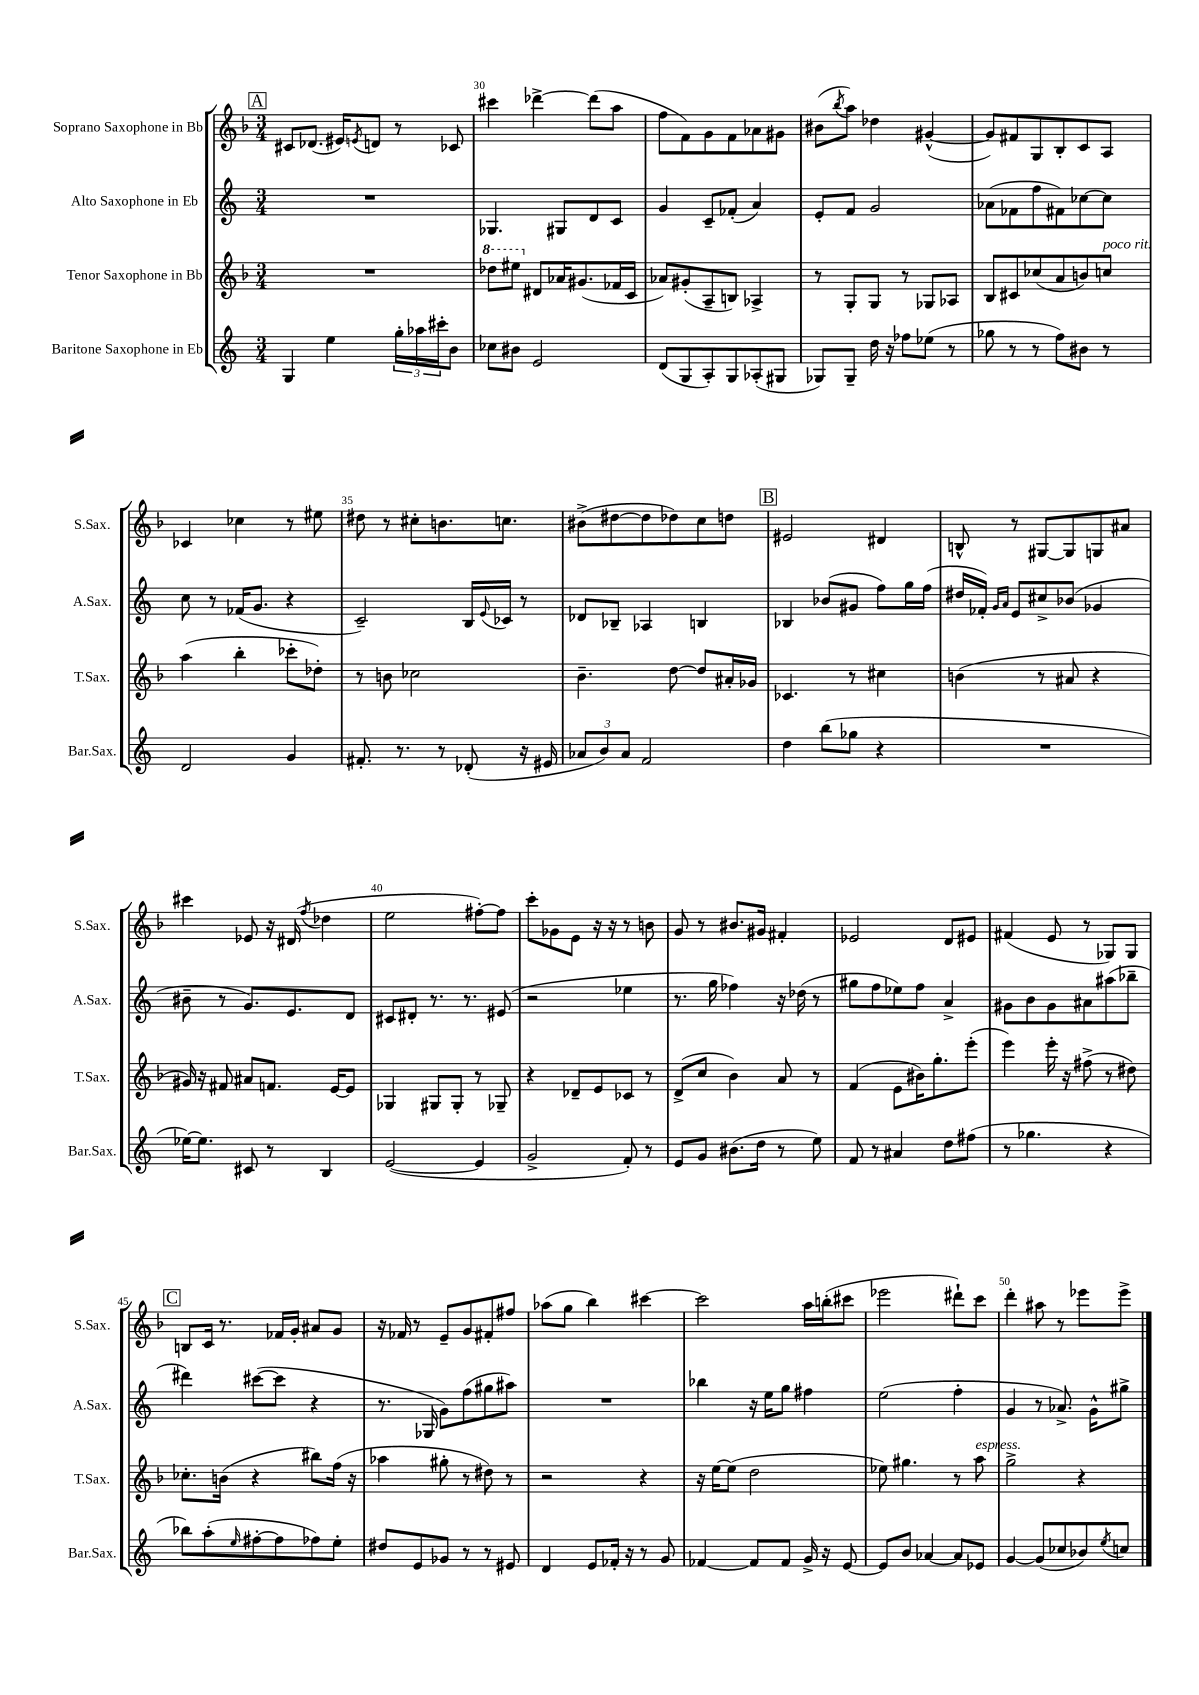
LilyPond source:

<<
\new StaffGroup <<
\new Staff = "s0" \with { instrumentName = "Soprano Saxophone in Bb" shortInstrumentName = "S.Sax." } {
    \clef treble \key f \major \numericTimeSignature \time 3/4
    \mark \markup { \box "A" } cis'8 des'8.( eis'16) \acciaccatura { e'8 } d'8 r8 ces'8 |
    cis'''4 des'''4~-> des'''8( a''8 |
    f''8 f'8) g'8 f'8 aes'8 gis'8 |
    bis'8( \acciaccatura { bes''8 } a''8) des''4 gis'4~-^( |
    gis'8) fis'8 g8 bes8-. c'8 a8 |
    ces'4 ces''4 r8 eis''8 |
    dis''8 r8 cis''8-. b'8. c''8. |
    bis'8->( dis''8~ dis''8 des''8) c''8 d''8 |
    \mark \markup { \box "B" } eis'2 dis'4 |
    b8-^ r8 gis8~ gis8 g8 ais'8 |
    cis'''4 ees'8 r16 dis'16( \acciaccatura { f''8 } des''4 |
    e''2 fis''8~-.) fis''8 |
    c'''8-. ges'8 e'8 r16 r16 r8 b'8 |
    g'8 r8 bis'8. gis'16 fis'4-. |
    ees'2 d'8 eis'8 |
    fis'4( e'8 r8 ges8) ges8 |
    \mark \markup { \box "C" } b8 c'16 r8. fes'16 g'16-. ais'8 g'8 |
    r16 fes'16 r8 e'8-- g'8 fis'8-. fis''8 |
    aes''8( g''8 bes''4) cis'''4~ |
    cis'''2 a''16 b''16-.( cis'''8 |
    ees'''2 dis'''8-!) c'''8 |
    d'''4-. ais''8 r8 ees'''8 ees'''8-> \bar "|." |
}
\new Staff = "s1" \with { instrumentName = "Alto Saxophone in Eb" shortInstrumentName = "A.Sax." } {
    \clef treble \key c \major \numericTimeSignature \time 3/4
    \mark \markup { \box "A" } R2. |
    ges4. gis8 d'8 c'8 |
    g'4 c'8-- fes'8-.( a'4) |
    e'8-. f'8 g'2 |
    aes'8( fes'8 f''8 fis'8) ces''8~ ces''8 |
    c''8 r8 fes'16( g'8. r4 |
    c'2--) b16 \appoggiatura { e'8 } ces'16 r8 |
    des'8 bes8-- aes4 b4 |
    \mark \markup { \box "B" } bes4 bes'8( gis'8 f''8) g''16 f''16( |
    dis''16 fes'16-.) \grace { g'16 a'16 } e'8 cis''8-> bes'8( ges'4 |
    bis'8-- r8 g'8.) e'8. d'8 |
    cis'8 dis'8-. r8. r8. eis'8( |
    r2 ees''4 |
    r8. g''16 fes''4) r16 des''16( r8 |
    gis''8 f''8 ees''8) f''8 a'4-> |
    gis'8 b'8 gis'8 ais'8 ais''8( bes''8-- |
    \mark \markup { \box "C" } dis'''4) cis'''8~( cis'''8 r4 |
    r8. ges16 g'8) f''8( gis''8 ais''8) |
    R2. |
    bes''4 r16 e''16 g''8 fis''4 |
    e''2( f''4-. |
    g'4 r8 aes'8.->) g'16-^ gis''8-> \bar "|." |
}
\new Staff = "s2" \with { instrumentName = "Tenor Saxophone in Bb" shortInstrumentName = "T.Sax." } {
    \clef treble \key f \major \numericTimeSignature \time 3/4
    \mark \markup { \box "A" } R2. |
    \ottava #1 des'''8 eis'''8 \ottava #0 dis'8 aes'16 gis'8.( fes'16 c'16 |
    aes'8) gis'8-.( a8-- b8) aes4-> |
    r8 g8-. g8 r8 ges8 aes8 |
    bes8 cis'8 ces''8( a'8 b'8) c''8^\markup { \italic "poco rit." } |
    a''4( bes''4-. ces'''8-. des''8-.) |
    r8 b'8 ces''2 |
    bes'4.-- d''8~ d''8 ais'16-. ges'16 |
    \mark \markup { \box "B" } ces'4. r8 cis''4 |
    b'4( r8 ais'8 r4 |
    gis'16) r16 fis'8 ais'8 f'8. e'16~ e'8 |
    ges4 gis8 gis8-. r8 ges8-- |
    r4 des'8-- e'8 ces'8 r8 |
    d'8->( c''8 bes'4) a'8 r8 |
    f'4( e'8 bis'16) g''8.-. e'''8-.( |
    e'''4) e'''16-. r16 fis''8->( r8 dis''8) |
    \mark \markup { \box "C" } ces''8.-. b'16( r4 bis''8) f''16( r16 |
    aes''4 gis''8-. r8 dis''8) r8 |
    r2 r4 |
    r16 e''16~ e''8( d''2 |
    ees''8) gis''4. r8 a''8^\markup { \italic "espress." } |
    g''2-> r4 \bar "|." |
}
\new Staff = "s3" \with { instrumentName = "Baritone Saxophone in Eb" shortInstrumentName = "Bar.Sax." } {
    \clef treble \key c \major \numericTimeSignature \time 3/4
    \mark \markup { \box "A" } g4 e''4 \tuplet 3/2 { g''16-. aes''16 cis'''16-. } b'8 |
    ces''8 bis'8 e'2 |
    d'8( g8 a8-.) g8 aes8-.( gis8 |
    ges8) ges8-- d''16 r16 fes''8 ees''8( r8 |
    ges''8 r8 r8 f''8) bis'8 r8 |
    d'2 g'4 |
    fis'8.-. r8. r8 des'8-.( r16 eis'16 |
    \tuplet 3/2 { aes'8 b'8) aes'8 } f'2 |
    \mark \markup { \box "B" } d''4 b''8( ges''8 r4 |
    R2. |
    ees''16~) ees''8. cis'8 r8 b4 |
    e'2~( e'4 |
    g'2-> f'8-.) r8 |
    e'8 g'8 bis'8.( d''16 r8 e''8) |
    f'8 r8 ais'4 d''8 fis''8( |
    r8 ges''4. r4 |
    \mark \markup { \box "C" } bes''8) a''8-.( \grace { e''16 } fis''8~-. fis''8 fes''8) e''8-. |
    dis''8 e'8 ges'8 r8 r8 eis'8 |
    d'4 e'8 fes'16-. r16 r8 g'8 |
    fes'4~ fes'8 fes'8 g'16-> r16 e'8~ |
    e'8 b'8 aes'4~ aes'8 ees'8 |
    g'4~ g'8( ces''8 bes'8) \acciaccatura { e''8 } c''8 \bar "|." |
}
>>
>>
\layout { \context { \Score currentBarNumber = #29 \override BarNumber.break-visibility = ##(#f #t #t) barNumberVisibility = #(every-nth-bar-number-visible 5) } }
